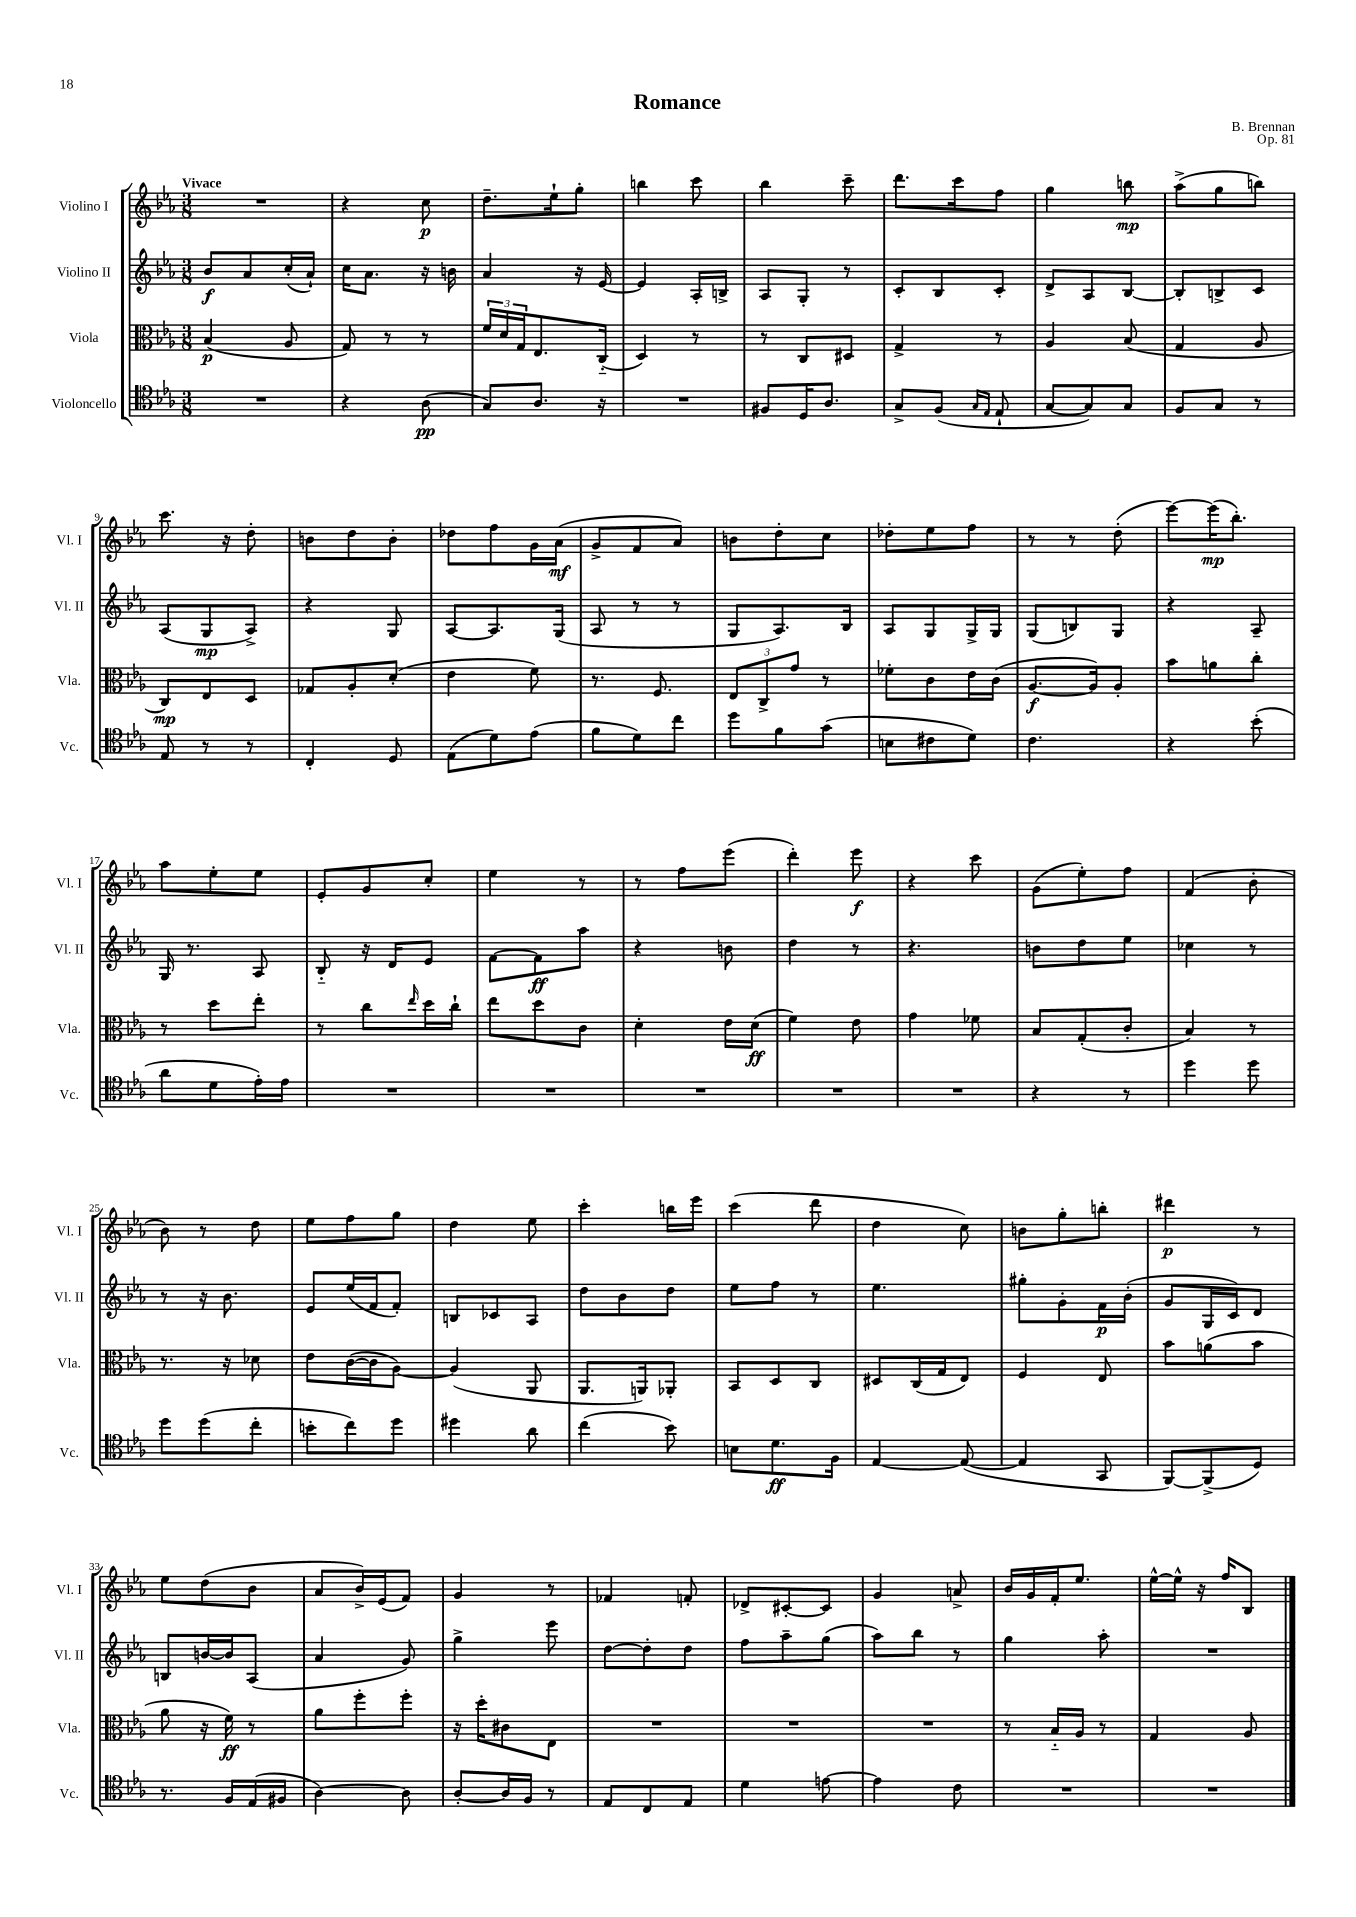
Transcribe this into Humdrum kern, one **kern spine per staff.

**kern	**kern	**kern	**kern
*staff4	*staff3	*staff2	*staff1
*clefC4	*clefC3	*clefG2	*clefG2
*k[b-e-a-]	*k[b-e-a-]	*k[b-e-a-]	*k[b-e-a-]
*M3/8	*M3/8	*M3/8	*M3/8
4.r	(4B-	8b-	4.r
.	.	8a-	.
.	8A-	(16cc'	.
.	.	16a-`)	.
=	=	=	=
4r	8G)	16cc	4r
.	.	8.a-	.
.	8r	.	.
(8A-	8r	16r	8cc
.	.	16b	.
=	=	=	=
8G)	24f	4a-	8.dd~
.	24d	.	.
.	24G	.	.
8.A-	8.E-	.	.
.	.	.	16ee-`
.	.	16r	8gg'
16r	(16C'~	[16e-	.
=	=	=	=
4.r	4D)	4e-]	4bb
.	8r	16A-'	8ccc
.	.	16B^	.
=	=	=	=
8F#	8r	8A-	4bb-
16D	8C	8G'	.
8.A-	.	.	.
.	8D#	8r	8ccc~
=	=	=	=
8G^	4G^	8c'	8.ddd
(8F	.	8B-	.
.	.	.	16ccc
16qqG	.	.	.
16qqE-	.	.	.
8E-`	8r	8c'	8ff
=	=	=	=
[8G	4A-	8d^	4gg
8G])	.	8A-	.
8G	(8B-	[8B-	8bb
=	=	=	=
8F	4G	8B-']	(8aa-^
8G	.	8B^	8gg
8r	8A-	8c	8bb)
=	=	=	=
8E-	8C)	(8A-	8.ccc
8r	8E-	8G	.
.	.	.	16r
8r	8D	8A-^)	8dd'
=	=	=	=
4C'	8G-	4r	8b
.	8A-'	.	8dd
8D	(8d'	8G	8b'
=	=	=	=
(8E-	4e-	[8A-	8dd-
8d)	.	8.A-]	8ff
(8e-	8f)	.	16g
.	.	(16G	(16a-
=	=	=	=
8f	8.r	8A-	8g^
8d)	.	8r	8f
.	8.F	.	.
8cc	.	8r	8a-)
=	=	=	=
8dd	12E-	8G	8b
.	12C^	.	.
8f	.	8.A-)	8dd'
.	12g	.	.
(8g	8r	.	8cc
.	.	16B-	.
=	=	=	=
8B	8f-'	8A-	8dd-'
8c#	8c	8G	8ee-
8d)	16e-	16G^	8ff
.	(16c	16G	.
=	=	=	=
4.c	[8.A-	(8G	8r
.	.	8B)	8r
.	16A-])	.	.
.	8A-'	8G	(8dd'
=	=	=	=
4r	8b-	4r	[8eee-)
.	8a	.	(16eee-]
.	.	.	8.bb-')
(8b-'	8cc'	8A-~	.
=	=	=	=
8a-	8r	16G	8aa-
.	.	8.r	.
8d	8dd	.	8ee-'
16e-')	8ee-'	8A-	8ee-
16e-	.	.	.
=	=	=	=
4.r	8r	8B-'~	8e-'
.	8cc	16r	8g
.	.	16d	.
.	16qqee-	.	.
.	16dd	8e-	8cc'
.	16cc`	.	.
=	=	=	=
4.r	8ee-	[8f	4ee-
.	8dd	8f]	.
.	8c	8aa-	8r
=	=	=	=
4.r	4d'	4r	8r
.	.	.	8ff
.	16e-	8b	(8eee-
.	(16d	.	.
=	=	=	=
4.r	4f)	4dd	4ddd')
.	8e-	8r	8eee-
=	=	=	=
4.r	4g	4.r	4r
.	8f-	.	8ccc
=	=	=	=
4r	8B-	8b	(8g
.	(8G'	8dd	8ee-')
8r	8c'	8ee-	8ff
=	=	=	=
4dd	4B-)	4cc-	(4f
8dd	8r	8r	8b-'
=	=	=	=
8dd	8.r	8r	8b-)
(8dd	.	16r	8r
.	16r	8.b-	.
8cc'	8d-	.	8dd
=	=	=	=
8b'	8e-	8e-	8ee-
8cc)	([16c	(16ee-	8ff
.	16c]	16f	.
8dd	[8A-)	8f')	8gg
=	=	=	=
4dd#	(4A-]	8B	4dd
.	.	8c-	.
8a-	8AA-	8A-	8ee-
=	=	=	=
(4cc	8.AA-	8dd	4ccc'
.	.	8b-	.
.	16AA)	.	.
8b-)	8AA-'	8dd	16bb
.	.	.	16eee-
=	=	=	=
8B	8BB-	8ee-	(4ccc
8.d	8D	8ff	.
.	8C	8r	8ddd
16F	.	.	.
=	=	=	=
[4E-	8D#	4.ee-	4dd
.	(16C	.	.
.	16G	.	.
(8E-_	8E-)	.	8cc)
=	=	=	=
4E-]	4F	8gg#'	8b
.	.	8g'	8gg'
8GG	8E-	16f	8bb'
.	.	(16b-'	.
=	=	=	=
[8FF)	8b-	8g	4ddd#
(8FF^]	(8a	16G	.
.	.	16c)	.
8D)	8b-	8d	8r
=	=	=	=
8.r	8a-	8B	8ee-
.	16r	[16b	(8dd
16F	16f)	16b]	.
(16E-	8r	(8A-	8b-
16F#	.	.	.
=	=	=	=
[4A-)	8a-	4a-	8a-
.	8ff'	.	16b-^)
.	.	.	(16e-
8A-]	8ff'	8g)	8f)
=	=	=	=
[8A-'	16r	4gg^	4g
.	16dd'	.	.
16A-]	8c#	.	.
16F	.	.	.
8r	8E-	8eee-	8r
=	=	=	=
8E-	4.r	[8dd	4f-
8C	.	8dd']	.
8E-	.	8dd	8f'
=	=	=	=
4d	4.r	8ff	8d-^
.	.	8aa-~	[8c#'
[8e	.	(8gg	8c#]
=	=	=	=
4e]	4.r	8aa-)	4g
.	.	8bb-	.
8c	.	8r	8a^
=	=	=	=
4.r	8r	4gg	16b-
.	.	.	16g
.	16B-'~	.	16f'
.	16A-	.	8.ee-
.	8r	8aa-'	.
=	=	=	=
4.r	4G	4.r	[16ee-^^
.	.	.	16ee-^^]
.	.	.	16r
.	.	.	16ff
.	8A-	.	8B-
==	==	==	==
*-	*-	*-	*-
